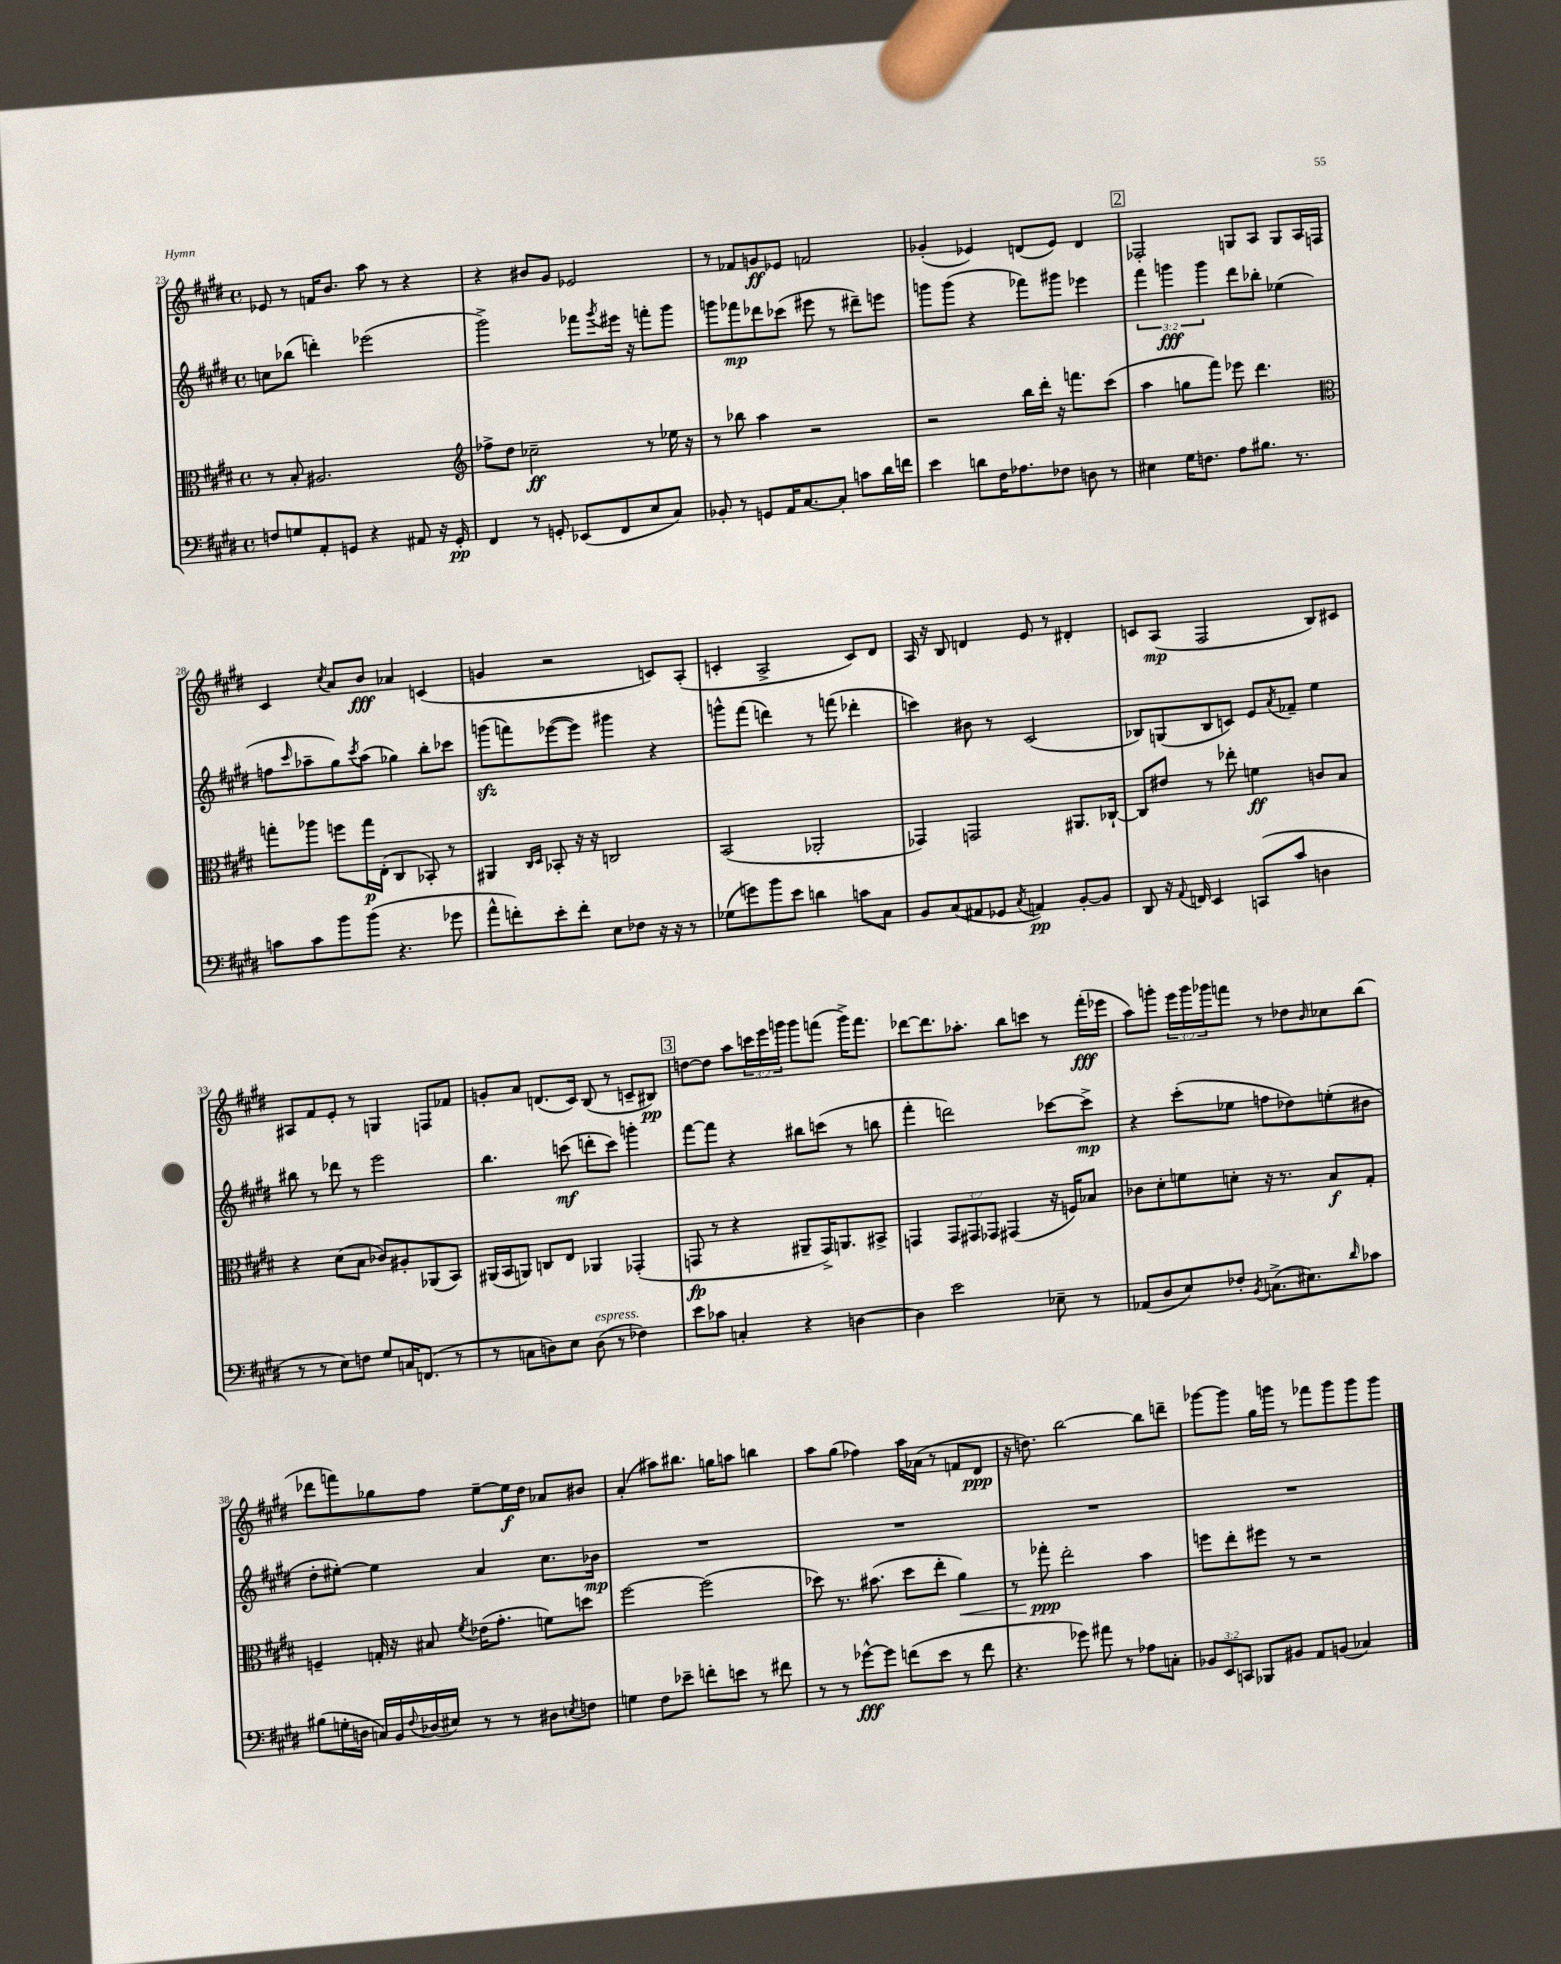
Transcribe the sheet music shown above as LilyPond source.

<<
\new StaffGroup <<
\new Staff = "s0" {
    \clef treble \key e \major \defaultTimeSignature \time 4/4 \override Staff.TupletNumber.text = #tuplet-number::calc-fraction-text
    ees'8 r8 f'16 b'8. a''8 r8 r4 |
    r4 bis'8 gis'8 ees'2 |
    r8 fes'8 g'8\ff ees'8 f'2 |
    ges'4-.( ees'4) d'8( ees'8) d'4 |
    \mark \markup { \box "2" } fes2-. g8 a8 g8 a16 f16 |
    cis'4 \acciaccatura { cis''8 } a'8 b'8\fff aes'4 c'4( |
    g'4 r2 c'8) a8-.( |
    c'4-. a2-> c'8) dis'8 |
    a16 r16 b8 d'4 e'8 r8 dis'4-. |
    c'8 a8\mp( fis2 b8) cis'8 |
    ais8 fis'8 e'8-. r8 g4 f8 fes'8 |
    g'8-. a'8 d'8.( cis'16) b8( r8 c'8-- bis8\pp) |
    \mark \markup { \box "3" } d''8~ d''8 a''8 \tuplet 3/2 { c'''16 e'''16 g'''16 } g'''8 f'''8( g'''16->) f'''8. |
    des'''8~ des'''8. aes''8.-. b''8 c'''8 r8 fis'''16-.\fff( ees'''16 |
    a''8) g'''8-. \tuplet 3/2 { e'''16 g'''16 ges'''16 } f'''8 r8 des''8 \grace { b'16 } ces''8 b''8( |
    des'''8 f'''8) ges''8 fis''8 e''8~-- e''16\f dis''16 aes'8 bis'8 |
    a'4-.( ais''8) bis''8. g''16 a''8 b''4 |
    a''8 gis''8( fes''4) a''16 aes'16( r8 f'8 dis'8\ppp |
    r16 d''8.) b''2~ b''8 d'''8-- |
    ges'''8~ ges'''8 gis''16 g'''16 r8 fes'''8 g'''8 g'''8 g'''8 \bar "|." |
}
\new Staff = "s1" {
    \clef treble \key e \major \defaultTimeSignature \time 4/4 \override Staff.TupletNumber.text = #tuplet-number::calc-fraction-text
    c''8 bes''8( d'''4-.) ees'''2( |
    gis'''2->) fes'''8 \acciaccatura { gis'''8 } eis'''16 r16 f'''8-. gis'''8 |
    g'''8 fes'''8\mp des'''8 ces'''8( eis'''8 r8 dis'''8--) e'''8 |
    g'''8 g'''8( r4 fes'''8) gis'''8 ees'''4 |
    \mark \markup { \box "2" } \tuplet 3/2 { fis'''4 g'''4\fff g'''4 } dis'''8 bes''8-. ees''4( |
    f''8 \grace { cis'''16 } aes''8-- gis''8) \acciaccatura { cis'''8 } aes''8( ges''4) b''8-. ces'''8 |
    g'''8\sfz( f'''8) ees'''8~( ees'''8) gis'''4 r4 |
    g'''8-^ fis'''8( d'''4) r8 f'''8( des'''4-. |
    c'''4) bis'8 r8 cis'2( |
    bes8) g8( bes8 c'8) e'8 \acciaccatura { a'8 } fes'8-- e''4 |
    bis''8 r8 des'''8 r8 e'''2 |
    b''4. c'''8\mf( d'''8-. c'''8) g'''4-. |
    \mark \markup { \box "3" } fis'''8~ fis'''8 r4 bis''8 c'''8( r8 b''8 |
    fis'''4-. d'''2) ces'''8~ ces'''8->\mp |
    r4 cis'''8-.( ees''8 f''8 des''8) e''8-.( bis'8 |
    dis''8-. eis''8~-.) eis''4 a'4 cis''8. bes'16\mp |
    R1 |
    R1 |
    R1 |
    R1 \bar "|." |
}
\new Staff = "s2" {
    \clef alto \key e \major \defaultTimeSignature \time 4/4 \override Staff.TupletNumber.text = #tuplet-number::calc-fraction-text
    r8 b8-. ais2. |
    \clef treble fes''8-> dis''8 ces''2--\ff r8 ees''16 r16 |
    r8 bes''8 a''4 r2 |
    r2 b''16 dis'''16-. r16 f'''8. cis'''8( |
    \mark \markup { \box "2" } a''4 g''8 fis'''8) ees'''8 dis'''4. |
    \clef alto g''8-. aes''8 f''8 g''16\p e16-.( cis4 bes,8-.) r8 |
    ais,4 \grace { cis16 dis16 } bes,8-. r16 r16 c2 |
    b,2( aes,2-. |
    ges,4) g,2 ais,8. ces16~-! |
    ces8 eis'8 r8 ees''8-. f'4\ff c'8 b8 |
    r4 dis'8( b8 ces'8) ais8-. aes,8( b,8) |
    ais,16( b,16 a,8) c8 e8 aes,4 ges,4-.( |
    \mark \markup { \box "3" } g,8\fp r8 r4 ais,8-- g,16->) a,8. bis,8-> |
    g,4 \tuplet 3/2 { g,8 gis,8 ges,8 } gis,4( r16 f16) bes8 |
    ces'8 dis'8-. f'8 d'8-. r16 r8. b8\f gis8-. |
    f4-- g16-. r16 bis8 \acciaccatura { fis'8 } ees'16( gis'8.-. f'8) d''8 |
    fis''2~ fis''2( |
    des''8) r8. bis'8.( des''8 e''8-. a'4\<) |
    r8 ges''8-.\ppp\! e''2-. b'4 |
    f''8 e''8-. fis''8 r8 r2 \bar "|." |
}
\new Staff = "s3" {
    \clef bass \key e \major \defaultTimeSignature \time 4/4 \override Staff.TupletNumber.text = #tuplet-number::calc-fraction-text
    f8 g8 a,8-. g,8 r4 ais,8 r16 g,16-.\pp |
    fis,4 r8 g,8-. ees,8( fis,8 e8 cis8) |
    bes,8-. r8 g,8 a,16 cis8.~ cis8-. c'8 dis'16 f'16 |
    e'4 d'8 fis16 aes8. fes8 d8 r8 |
    \mark \markup { \box "2" } eis4 gis16 f8. a8 bis8. r8. |
    c'8 c'8 b'8 b'8( r4. ges'8 |
    a'8-^ f'8-.) e'8-. f'8-. e8 fes8 r16 r16 r8 |
    ges8( g'8) b'8 e'8 d'4 c'8 cis8 |
    b,8 cis8( ais,8 ges,8 \acciaccatura { cis8 } a,4\pp) b,8~-. b,8 |
    dis,8 r16 \appoggiatura { a,8 } f,16 e,4 c,8( cis'8 d4 |
    r8 r8 e8) f8 gis8 c16 f,8.( r8 |
    r8 c8 d8) e8 d8^\markup { \italic "espress." }( r8 fes4) |
    \mark \markup { \box "3" } e'8 ces'8 c4-. r4 d4~ |
    d4 e'2 ees8-- r8 |
    aes,8( dis8 e8) fes8-. \acciaccatura { b,8 } c8.->( eis8.) \grace { dis'16 } ces'8 |
    bis8( g16-. d16 c16) b,16 \appoggiatura { fis8 } des16( eis16) r8 r8 dis8 \acciaccatura { e8 } f8 |
    g4 fis8 ees'8-- f'8-. e'8 r8 fis'8 |
    r8 r8 ges'8~-^\fff ges'8 f'8( e'8 r8 f'8 |
    r4. ges'8) ais'8 r8 aes8 c8-. |
    \tuplet 3/2 { bes,8 e,8 c,8 } bes,,8 bis,8 a,8 b,8( ces4) \bar "|." |
}
>>
>>
\layout { \context { \Score currentBarNumber = #23 } }
